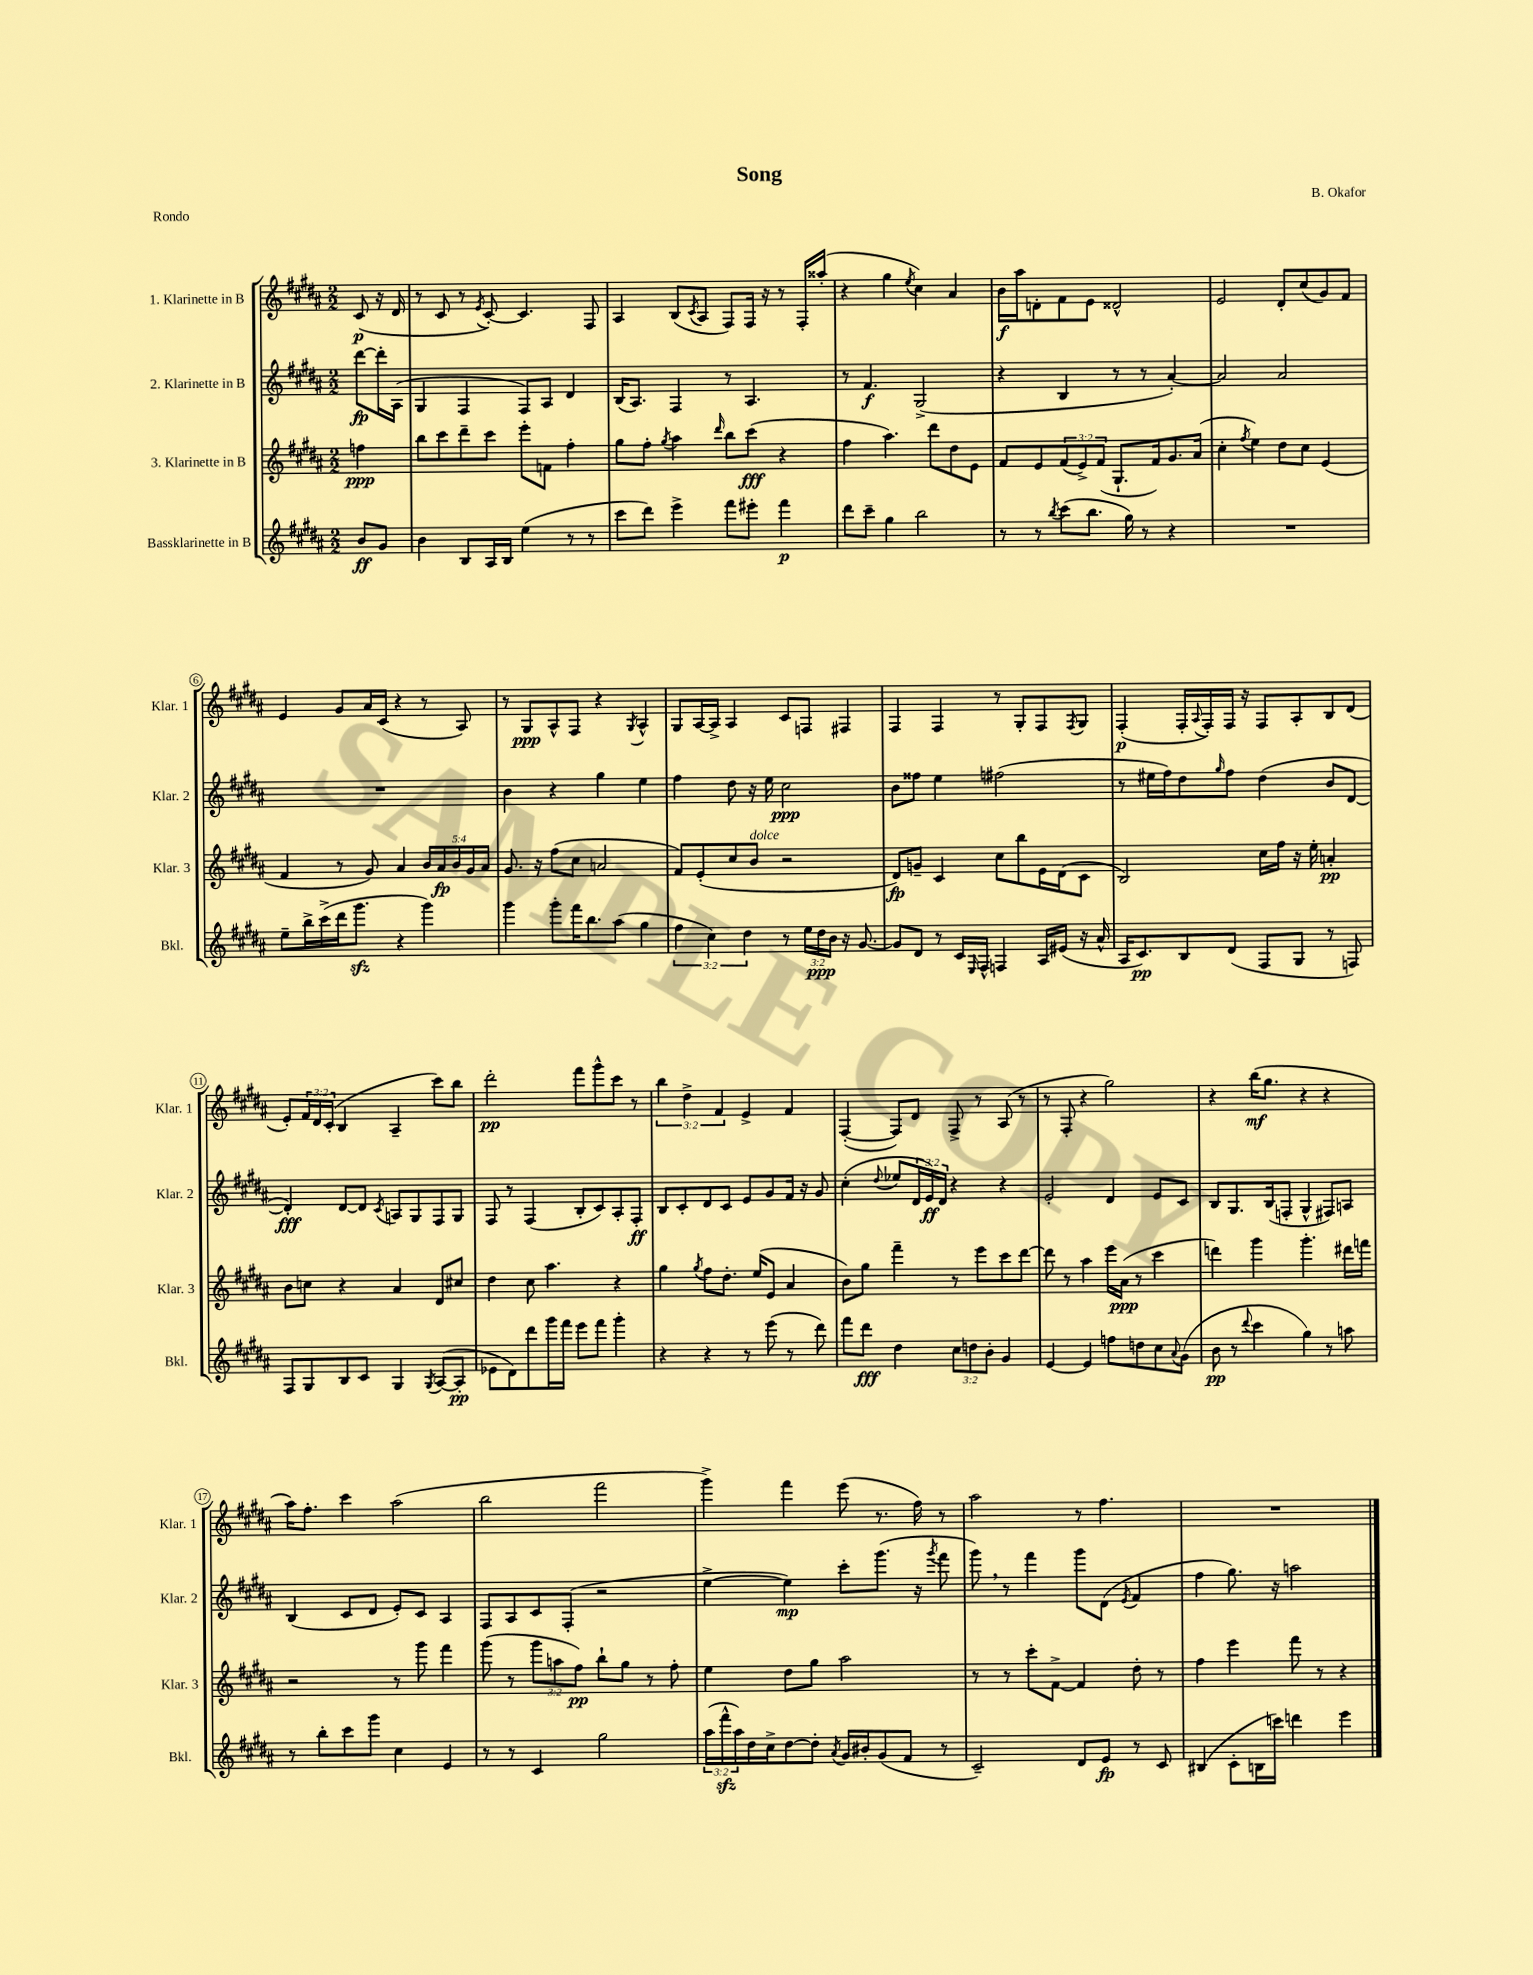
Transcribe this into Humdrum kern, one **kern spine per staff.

**kern	**kern	**kern	**kern
*staff4	*staff3	*staff2	*staff1
*clefG2	*clefG2	*clefG2	*clefG2
*k[f#c#g#d#a#]	*k[f#c#g#d#a#]	*k[f#c#g#d#a#]	*k[f#c#g#d#a#]
*M2/2	*M2/2	*M2/2	*M2/2
8b	4ff	[8ddd#	(8c#
8g#	.	16ddd#']	16r
.	.	(16A#	16d#
=	=	=	=
4b	8bb	4G#	8r
.	8ccc#	.	8c#
8B	8ddd#~	4F#	8r
.	.	.	8qe
16A#	8ccc#	.	[8c#')
16B	.	.	.
(4ee	8eee'	8F#)	4.c#]
.	8f	8A#	.
8r	4ff#'	4d#	.
8r	.	.	8F#
=	=	=	=
8ccc#	8gg#	(16B	4A#
.	.	8.A#)	.
8ddd#)	8ff#'	.	.
.	8qgg#	.	.
4eee^	4aa#	4F#	(8B
.	.	.	8qc#
.	.	.	8A#
.	16qqddd#	.	.
8fff#	8bb	8r	8F#)
8eee#'	(8ccc#	4.A#	16F#
.	.	.	16r
4fff#	4r	.	8r
.	.	.	16F#'
.	.	.	(16aa##'
=	=	=	=
8ddd#	4ff#	8r	4r
8ccc#~	.	4.f#	.
4gg#	4.aa#)	.	4gg#
.	.	.	8qee
2bb	.	(2G#^	4cc#)
.	8ddd#	.	.
.	8dd#	.	4a#
.	8e	.	.
=	=	=	=
8r	8f#	4r	16b
.	.	.	16aa#
8r	8e	.	8d'
8qbb	.	.	.
(8ccc#	(12f#	4B	8f#
.	12e^)	.	.
8.bb	.	.	8e
.	(12f#	.	.
.	8.G#`	8r	2d##^^
16gg#)	.	.	.
8r	.	8r	.
.	16f#)	.	.
4r	8.g#	[4a#')	.
.	(16a#	.	.
=	=	=	=
1r	4cc#'	2a#]	2e
.	8qff#	.	.
.	4ee)	.	.
.	8dd#	2a#	8d#'
.	8cc#	.	(8cc#
.	(4e	.	8g#)
.	.	.	8f#
=	=	=	=
8ee~	4f#	1r	4e
16bb^	.	.	.
(16ccc#^	.	.	.
16ddd#	8r	.	8g#
8.ggg#	.	.	.
.	8g#)	.	16a#
.	.	.	(16c#
4r	4a#	.	4r
4ggg#)	20b	.	8r
.	20a#	.	.
.	20b	.	.
.	.	.	8A#)
.	20g#	.	.
.	20a#	.	.
=	=	=	=
4ggg#	8.g#	4b	8r
.	.	.	8G#
.	16r	.	.
8ggg#'	(8ff#	4r	8A#^^
16fff#	8cc#	.	8F#
8.bb	.	.	.
.	2a	4gg#	4r
(8aa#	.	.	.
.	.	.	8qG#
4gg#	.	4ee	4A#^^
=	=	=	=
6ff#	8f#)	4ff#	8G#
.	(8e'	.	[16A#
6cc#)	.	.	.
.	.	.	16A#^]
.	8cc#	8dd#	4A#
6dd#	.	.	.
.	8b	16r	.
.	.	16ee	.
8r	2r	2cc#	8c#
24ee	.	.	8F
24dd#	.	.	.
24b	.	.	.
16r	.	.	4F#
[8.g#	.	.	.
=	=	=	=
8g#]	8d#)	8b	4F#
8d#	8g~	8ff##	.
8r	4c#	4ee	4F#
16c#	.	.	.
16qqE	.	.	.
16F#^^	.	.	.
4F	8cc#	(2ff#	8r
.	8bb	.	8G#'
16A#	16e	.	8F#
(16e#	(16d#	.	.
.	.	.	8qF#
16r	8c#	.	8G#
16a#^^	.	.	.
=	=	=	=
16A#	2B)	8r	(4F#'
8.c#)	.	.	.
.	.	16ee#	.
.	.	16ff#)	.
8B	.	8dd#	16F#'
.	.	.	8qqA#
.	.	.	16F#')
.	.	16qqgg#	.
(8d#	.	8ff#	16F#
.	.	.	16r
8F#	16cc#	(4dd#	8F#
.	16ff#	.	.
8G#	16r	.	8A#'
.	16ee'	.	.
8r	4a'	8b	8B
8F)	.	[8d#	(8d#
=	=	=	=
8F#	8b	4d#'])	8e')
8G#	8cc	.	24f#
.	.	.	24d#
.	.	.	(24c#'
8B	4r	[8d#	4B
8c#	.	8d#]	.
.	.	8qc#	.
4G#	4a#	8A	4A#~
.	.	8G#	.
8qG#	.	.	.
([8A#	8d#	8F#	8ccc#)
8A#']	8cc#	8G#	8bb
=	=	=	=
8e-	4dd#	8F#	2ddd#'
8d#)	.	8r	.
8ddd#	8cc#	(4F#	.
16ggg#	4.aa#	.	.
16fff#	.	.	.
8eee	.	8B'	8fff#
8fff#	.	8c#)	8ggg#^^
4ggg#'	4r	8A#'	8ccc#
.	.	8F#'	8r
=	=	=	=
4r	4gg#	8B	6bb
.	.	8c#'	.
.	.	.	6dd#^
.	8qgg#	.	.
4r	8ff#	8d#	.
.	.	.	6f#
.	8.dd#'	8c#	.
8r	.	8e	4e^
.	(16ee	.	.
(8eee	8e	8g#	.
8r	4a#	16f#	4f#
.	.	16r	.
8ddd#)	.	8g#	.
=	=	=	=
8fff#	8b)	(4cc#'	([4F#'
8ddd#	8gg#	.	.
.	.	8qqdd#	.
4dd#	4fff#~	8ee-	8F#])
.	.	24d#	8d#
.	.	24e)	.
.	.	24d#	.
12cc#	8r	4r	8F#^
12dd	.	.	.
.	8eee	.	8r
12b'	.	.	.
4g#	8ccc#	4r	(8A#
.	[8ddd#	.	8r
=	=	=	=
[4e	8ddd#]	2e'	8r
.	8r	.	8F#'
4e]	4aa#	.	4r
8ff	16eee	4d#	2gg#)
.	(16a#	.	.
8dd	8r	.	.
8cc#	4ccc#	8e	.
8qqa#	.	.	.
(8g#	.	8c#	.
=	=	=	=
8b	4ddd)	8B	4r
8r	.	8.G#	.
8qqddd#	.	.	.
4ccc#	4ggg#	.	(16bb
.	.	(16B	8.gg#
.	.	8F'	.
4gg#)	4.ggg#'	4G#^^	4r
8r	.	8F#)	4r
8aa	16ddd#	8A	.
.	16fff	.	.
=	=	=	=
8r	2r	(4B	16aa#)
.	.	.	8.ff#'
8bb'	.	.	.
8ccc#	.	8c#	4ccc#
8ggg#	.	8d#	.
4cc#	8r	8e')	(2aa#
.	8ggg#	8c#	.
4e	4fff#	4A#	.
=	=	=	=
8r	(8ggg#	8F#	2bb
8r	8r	8A#	.
4c#	12ggg#	8c#	.
.	12aa	.	.
.	.	(8F#'	.
.	12ff#)	.	.
2gg#	8bb`	2r	2fff#
.	8gg#	.	.
.	8r	.	.
.	8ff#'	.	.
=	=	=	=
(24aa#	4ee	[4ee^	4ggg#^)
24fff#^^	.	.	.
24aa#)	.	.	.
16dd#	.	.	.
16cc#^	.	.	.
[8dd#	8dd#	4ee])	4fff#
8dd#']	8gg#	.	.
8qa#	.	.	.
16g#	2aa#	8ccc#'	(8eee
16b#'	.	.	.
(8g#	.	(8.ggg#	8.r
8f#	.	.	.
.	.	16r	16ff#)
.	.	8qggg#	.
8r	.	8fff#	8r
=	=	=	=
2c#~)	8r	8ggg#)	2aa#
.	8r	8r	.
.	8ccc#'	4fff#	.
.	[8f#^	.	.
8d#	4f#]	8ggg#	8r
8e	.	(8d#	4.ff#
.	.	8qe	.
8r	8dd#'	4f#	.
8c#	8r	.	.
=	=	=	=
(4B#	4ff#	4ff#	1r
8c#'	4eee	8.gg#)	.
16B	.	.	.
16ccc)	.	16r	.
4ddd	8fff#	2aa	.
.	8r	.	.
4eee	4r	.	.
==	==	==	==
*-	*-	*-	*-
